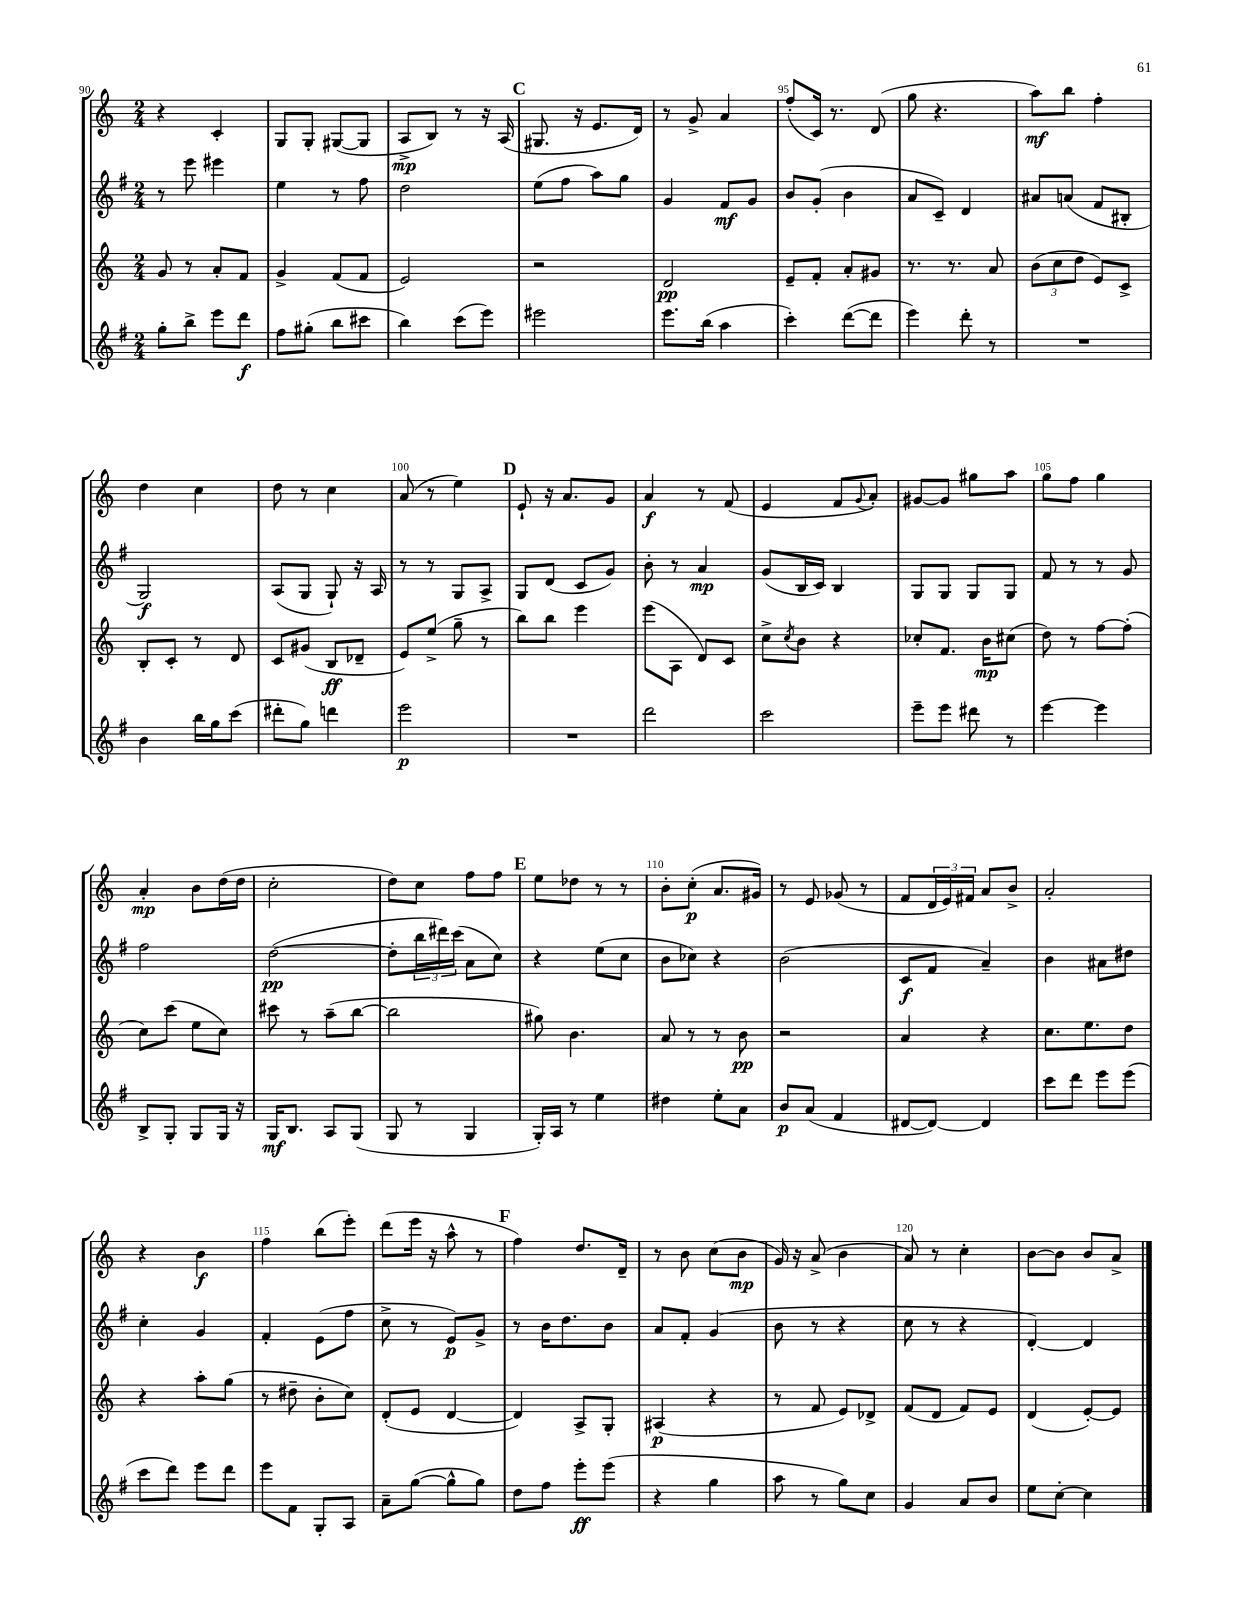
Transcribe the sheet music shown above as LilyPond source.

<<
\new StaffGroup <<
\new Staff = "s0" {
    \clef treble \key c \major \numericTimeSignature \time 2/4
    r4 c'4-. |
    g8 g8-. gis8~( gis8 |
    a8->\mp b8) r8 r16 a16( |
    \mark \markup { \bold "C" } gis8. r16 e'8. d'16) |
    r8 g'8-> a'4 |
    f''8-.( c'16) r8. d'8( |
    g''8 r4. |
    a''8\mf) b''8 f''4-. |
    d''4 c''4 |
    d''8 r8 c''4 |
    a'8( r8 e''4) |
    \mark \markup { \bold "D" } e'8-! r16 a'8. g'8 |
    a'4\f r8 f'8( |
    e'4 f'8 \appoggiatura { g'8 } a'8-.) |
    gis'8~ gis'8 gis''8 a''8 |
    g''8 f''8 g''4 |
    a'4-.\mp b'8 d''16( d''16 |
    c''2-. |
    d''8) c''8 f''8 f''8 |
    \mark \markup { \bold "E" } e''8 des''8 r8 r8 |
    b'8-. c''8-.\p( a'8. gis'16) |
    r8 e'8 ges'8( r8 |
    f'8 \tuplet 3/2 { d'16 e'16) fis'16 } a'8 b'8-> |
    a'2-. |
    r4 b'4\f |
    f''4 b''8( e'''8-.) |
    d'''8( e'''16 r16 a''8-^ r8 |
    \mark \markup { \bold "F" } f''4) d''8. d'16-- |
    r8 b'8 c''8( b'8\mp |
    g'16) r16 a'8->( b'4 |
    a'8) r8 c''4-. |
    b'8~ b'8 b'8 a'8-> \bar "|." |
}
\new Staff = "s1" {
    \clef treble \key g \major \numericTimeSignature \time 2/4
    r8 e'''8 eis'''4 |
    e''4 r8 fis''8 |
    d''2 |
    \mark \markup { \bold "C" } e''8( fis''8 a''8) g''8 |
    g'4 fis'8\mf g'8 |
    b'8 g'8-.( b'4 |
    a'8 c'8--) d'4 |
    ais'8 a'8( fis'8 bis8-. |
    g2\f) |
    a8( g8 g8-!) r16 a16 |
    r8 r8 g8 a8-> |
    \mark \markup { \bold "D" } g8 d'8( c'8 g'8) |
    b'8-. r8 a'4\mp |
    g'8( b16 c'16) b4 |
    g8 g8 g8 g8 |
    fis'8 r8 r8 g'8 |
    fis''2 |
    d''2~\pp( |
    d''8-. \tuplet 3/2 { b''16 dis'''16) c'''16( } a'8 c''8) |
    \mark \markup { \bold "E" } r4 e''8( c''8 |
    b'8 ces''8) r4 |
    b'2( |
    c'8\f fis'8 a'4--) |
    b'4 ais'8 dis''8 |
    c''4-. g'4 |
    fis'4-. e'8( fis''8 |
    c''8-> r8 e'8\p) g'8-> |
    \mark \markup { \bold "F" } r8 b'16 d''8. b'8 |
    a'8 fis'8-. g'4( |
    b'8 r8 r4 |
    c''8 r8 r4 |
    d'4~-.) d'4 \bar "|." |
}
\new Staff = "s2" {
    \clef treble \key c \major \numericTimeSignature \time 2/4
    g'8 r8 a'8-. f'8 |
    g'4-> f'8( f'8 |
    e'2) |
    \mark \markup { \bold "C" } r2 |
    d'2\pp |
    e'8-- f'8-. a'8-. gis'8 |
    r8. r8. a'8 |
    \tuplet 3/2 { b'8( c''8 d''8 } e'8) c'8-> |
    b8-. c'8-. r8 d'8 |
    c'8 gis'8( b8\ff des'8-- |
    e'8) e''8->( g''8-- r8 |
    \mark \markup { \bold "D" } b''8) b''8 e'''4 |
    e'''8( a8 d'8) c'8 |
    c''8-> \acciaccatura { c''8 } b'8 r4 |
    ces''8-. f'8. b'16\mp cis''8( |
    d''8) r8 f''8~ f''8-.( |
    c''8) c'''8( e''8 c''8) |
    cis'''8 r8 a''8--( b''8~ |
    b''2 |
    \mark \markup { \bold "E" } gis''8) b'4. |
    a'8 r8 r8 b'8\pp |
    r2 |
    a'4 r4 |
    c''8. e''8. d''8 |
    r4 a''8-. g''8( |
    r8 dis''8-- b'8-. c''8) |
    d'8-.( e'8 d'4~ |
    \mark \markup { \bold "F" } d'4) a8-> g8-. |
    ais4\p( r4 |
    r8 f'8 e'8) des'8-> |
    f'8( d'8 f'8) e'8 |
    d'4( e'8~-.) e'8 \bar "|." |
}
\new Staff = "s3" {
    \clef treble \key g \major \numericTimeSignature \time 2/4
    g''8-. b''8-> e'''8 d'''8\f |
    fis''8 gis''8-.( b''8 cis'''8 |
    b''4) c'''8( e'''8) |
    \mark \markup { \bold "C" } eis'''2 |
    e'''8. b''16( a''4 |
    c'''4-.) d'''8~( d'''8 |
    e'''4) d'''8-. r8 |
    R2 |
    b'4 b''16 g''16 c'''8( |
    dis'''8-. g''8) d'''4 |
    e'''2\p |
    \mark \markup { \bold "D" } R2 |
    d'''2 |
    c'''2 |
    e'''8-- e'''8 dis'''8 r8 |
    e'''4~ e'''4 |
    b8-> g8-. g8 g16 r16 |
    g16\mf b8. a8 g8( |
    g8 r8 g4 |
    \mark \markup { \bold "E" } g16-.) a16 r8 e''4 |
    dis''4 e''8-. a'8 |
    b'8\p a'8( fis'4 |
    dis'8~ dis'8~) dis'4 |
    c'''8 d'''8 e'''8 e'''8( |
    c'''8 d'''8) e'''8 d'''8 |
    e'''8 fis'8 g8-. a8 |
    a'8-- g''8~( g''8-^ g''8) |
    \mark \markup { \bold "F" } d''8 fis''8 e'''8-.\ff e'''8( |
    r4 g''4 |
    a''8 r8 g''8) c''8 |
    g'4 a'8 b'8 |
    e''8 c''8~-. c''4 \bar "|." |
}
>>
>>
\layout { \context { \Score currentBarNumber = #90 \override BarNumber.break-visibility = ##(#f #t #t) barNumberVisibility = #(every-nth-bar-number-visible 5) } }
